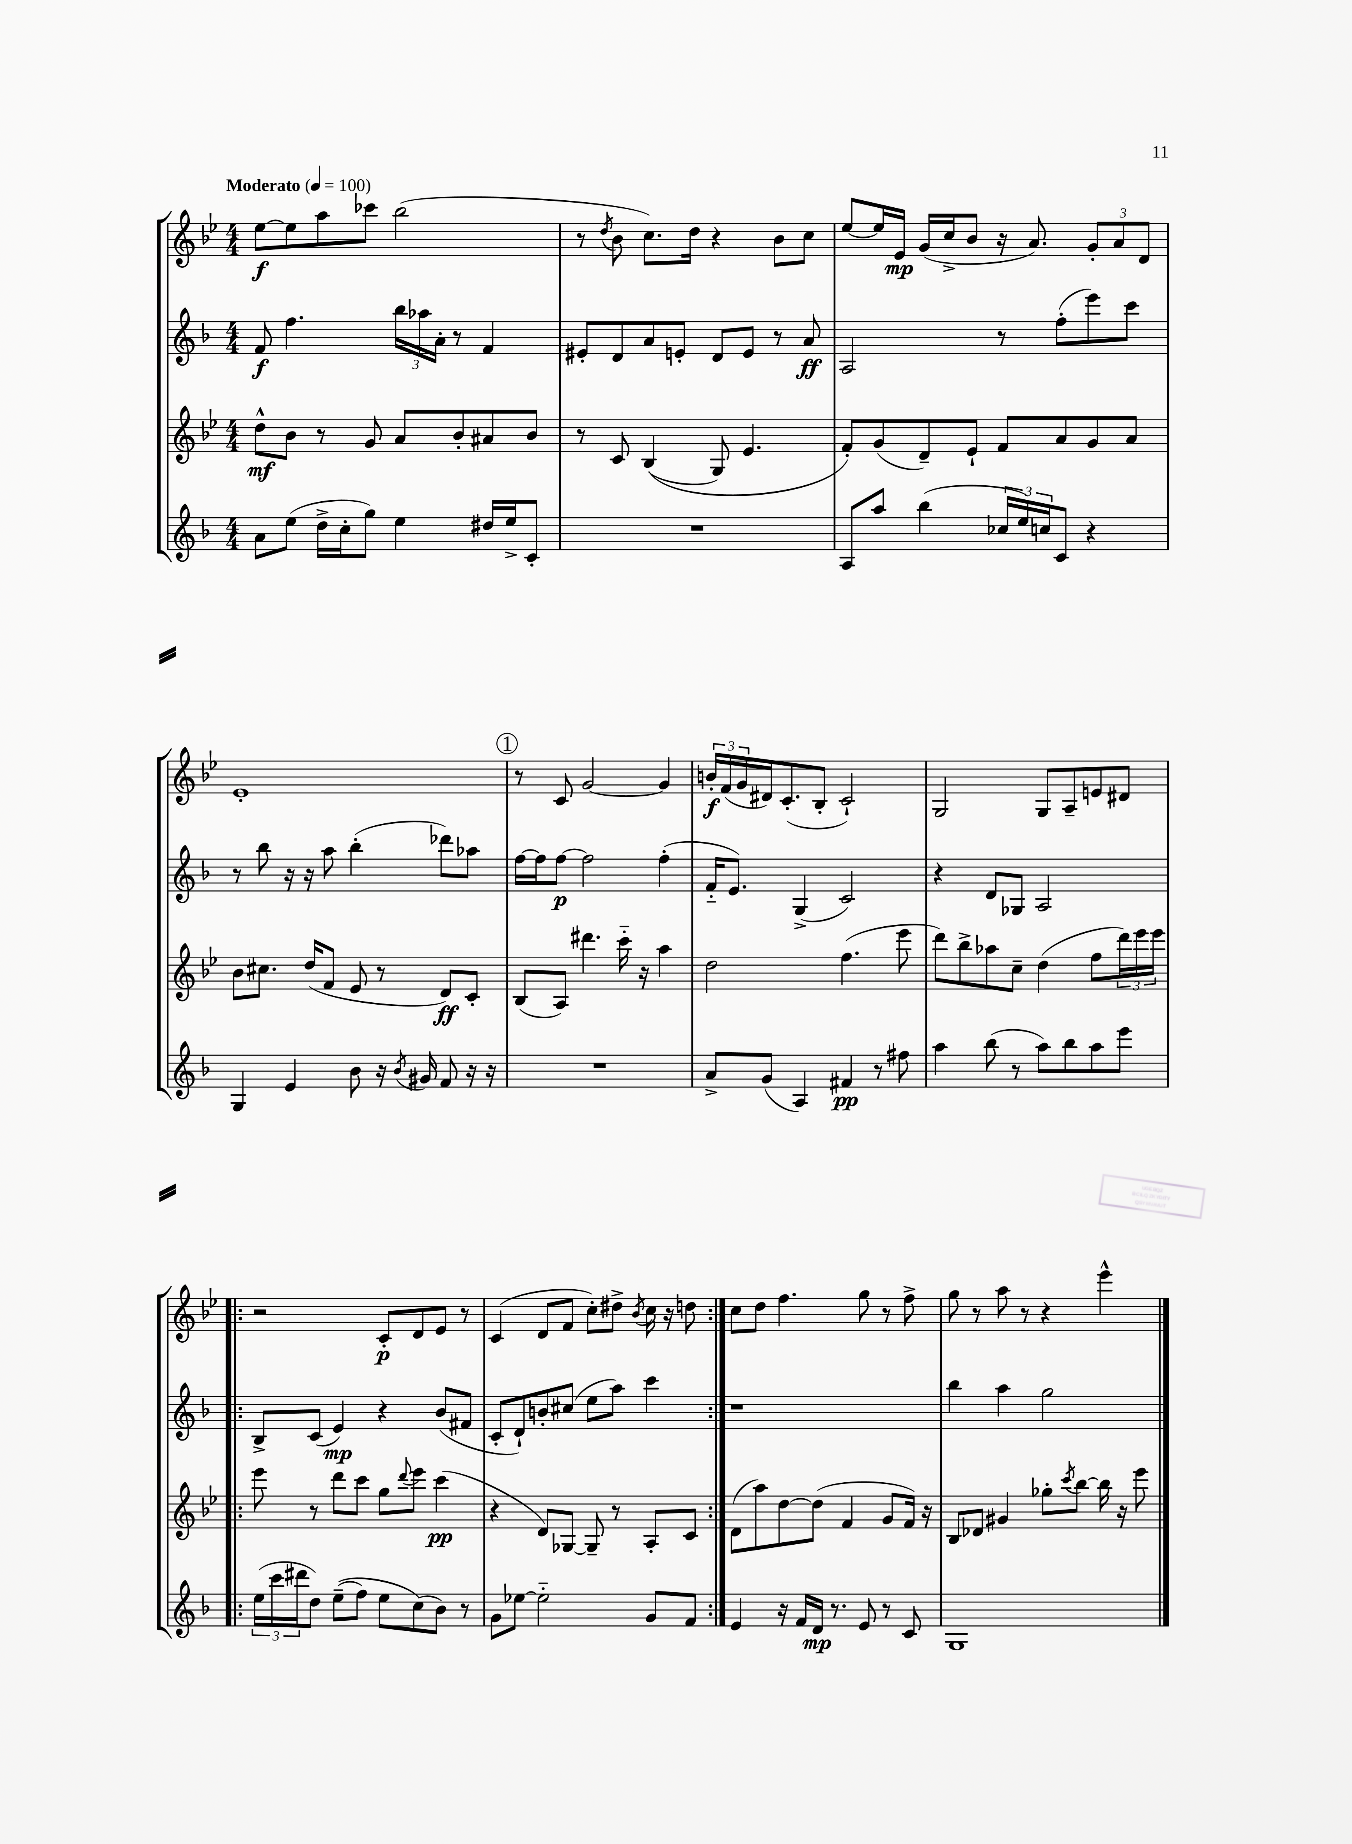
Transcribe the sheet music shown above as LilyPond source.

<<
\new StaffGroup <<
\new Staff = "s0" {
    \clef treble \key bes \major \numericTimeSignature \time 4/4 \tempo "Moderato" 4 = 100
    ees''8~\f ees''8 a''8 ces'''8 bes''2( |
    r8 \acciaccatura { d''8 } bes'8 c''8.) d''16 r4 bes'8 c''8 |
    ees''8~ ees''16 ees'16\mp g'16( c''16-> bes'8 r16 a'8.) \tuplet 3/2 { g'8-. a'8 d'8 } |
    ees'1-. |
    \mark \markup { \circle "1" } r8 c'8 g'2~ g'4 |
    \tuplet 3/2 { b'16-.\f f'16( g'16 } dis'16) c'8.-.( bes8-. c'2-!) |
    g2 g8 a8-- e'8 dis'8 |
    \repeat volta 2 { r2 c'8-.\p d'8 ees'8 r8 |
    c'4( d'8 f'8 c''8-.) dis''8-> \acciaccatura { bes'8 } c''16 r16 d''8 | }
    c''8 d''8 f''4. g''8 r8 f''8-> |
    g''8 r8 a''8 r8 r4 ees'''4-^ \bar "|." |
}
\new Staff = "s1" {
    \clef treble \key f \major \numericTimeSignature \time 4/4
    f'8\f f''4. \tuplet 3/2 { bes''16 aes''16 a'16-. } r8 f'4 |
    eis'8-. d'8 a'8 e'8-. d'8 e'8 r8 a'8\ff |
    a2 r8 f''8-.( e'''8) c'''8 |
    r8 bes''8 r16 r16 a''8 bes''4-.( des'''8) aes''8 |
    \mark \markup { \circle "1" } f''16~ f''16 f''8~\p f''2 f''4-.( |
    f'16-_ e'8.) g4->( c'2) |
    r4 d'8 ges8 a2 |
    \repeat volta 2 { bes8-> c'8( e'4\mp) r4 bes'8( fis'8 |
    c'8-. d'8-!) b'8-. cis''8( e''8 a''8) c'''4 | }
    r1 |
    bes''4 a''4 g''2 \bar "|." |
}
\new Staff = "s2" {
    \clef treble \key bes \major \numericTimeSignature \time 4/4
    d''8-^\mf bes'8 r8 g'8 a'8 bes'8-. ais'8 bes'8 |
    r8 c'8 bes4(\( g8) ees'4. |
    f'8-.\) g'8( d'8--) ees'8-! f'8 a'8 g'8 a'8 |
    bes'8 cis''8. d''16( f'8 ees'8 r8 d'8\ff) c'8-. |
    \mark \markup { \circle "1" } bes8( a8) dis'''4. c'''16-_ r16 a''4 |
    d''2 f''4.( ees'''8 |
    d'''8) bes''8-> aes''8 c''8-- d''4( f''8 \tuplet 3/2 { d'''16) ees'''16 ees'''16 } |
    \repeat volta 2 { ees'''8 r8 d'''8 c'''8 g''8 \appoggiatura { d'''8 } ees'''8 c'''4\pp( |
    r4 d'8) ges8~ ges8-- r8 a8-. c'8 | }
    d'8( a''8) d''8~ d''8( f'4 g'8 f'16) r16 |
    bes8 des'8 gis'4 ges''8-. \acciaccatura { c'''8 } bes''8~ bes''16 r16 ees'''8 \bar "|." |
}
\new Staff = "s3" {
    \clef treble \key f \major \numericTimeSignature \time 4/4
    a'8 e''8( d''16-> c''16-. g''8) e''4 dis''16 e''16-> c'8-. |
    R1 |
    a8 a''8 bes''4( \tuplet 3/2 { ces''16 e''16) c''16 } c'8 r4 |
    g4 e'4 bes'8 r16 \acciaccatura { bes'8 } gis'16 f'8 r16 r16 |
    \mark \markup { \circle "1" } R1 |
    a'8-> g'8( a4) fis'4\pp r8 fis''8 |
    a''4 bes''8( r8 a''8) bes''8 a''8 e'''8 |
    \repeat volta 2 { \tuplet 3/2 { e''16( c'''16 dis'''16 } d''8) e''8--(\( f''8) e''8 c''8(\) bes'8) r8 |
    g'8 ees''8~ ees''2-_ g'8 f'8 | }
    e'4 r16 f'16 d'16\mp r8. e'8 r8 c'8 |
    g1 \bar "|." |
}
>>
>>
\layout { \context { \Score \remove "Bar_number_engraver" } }
